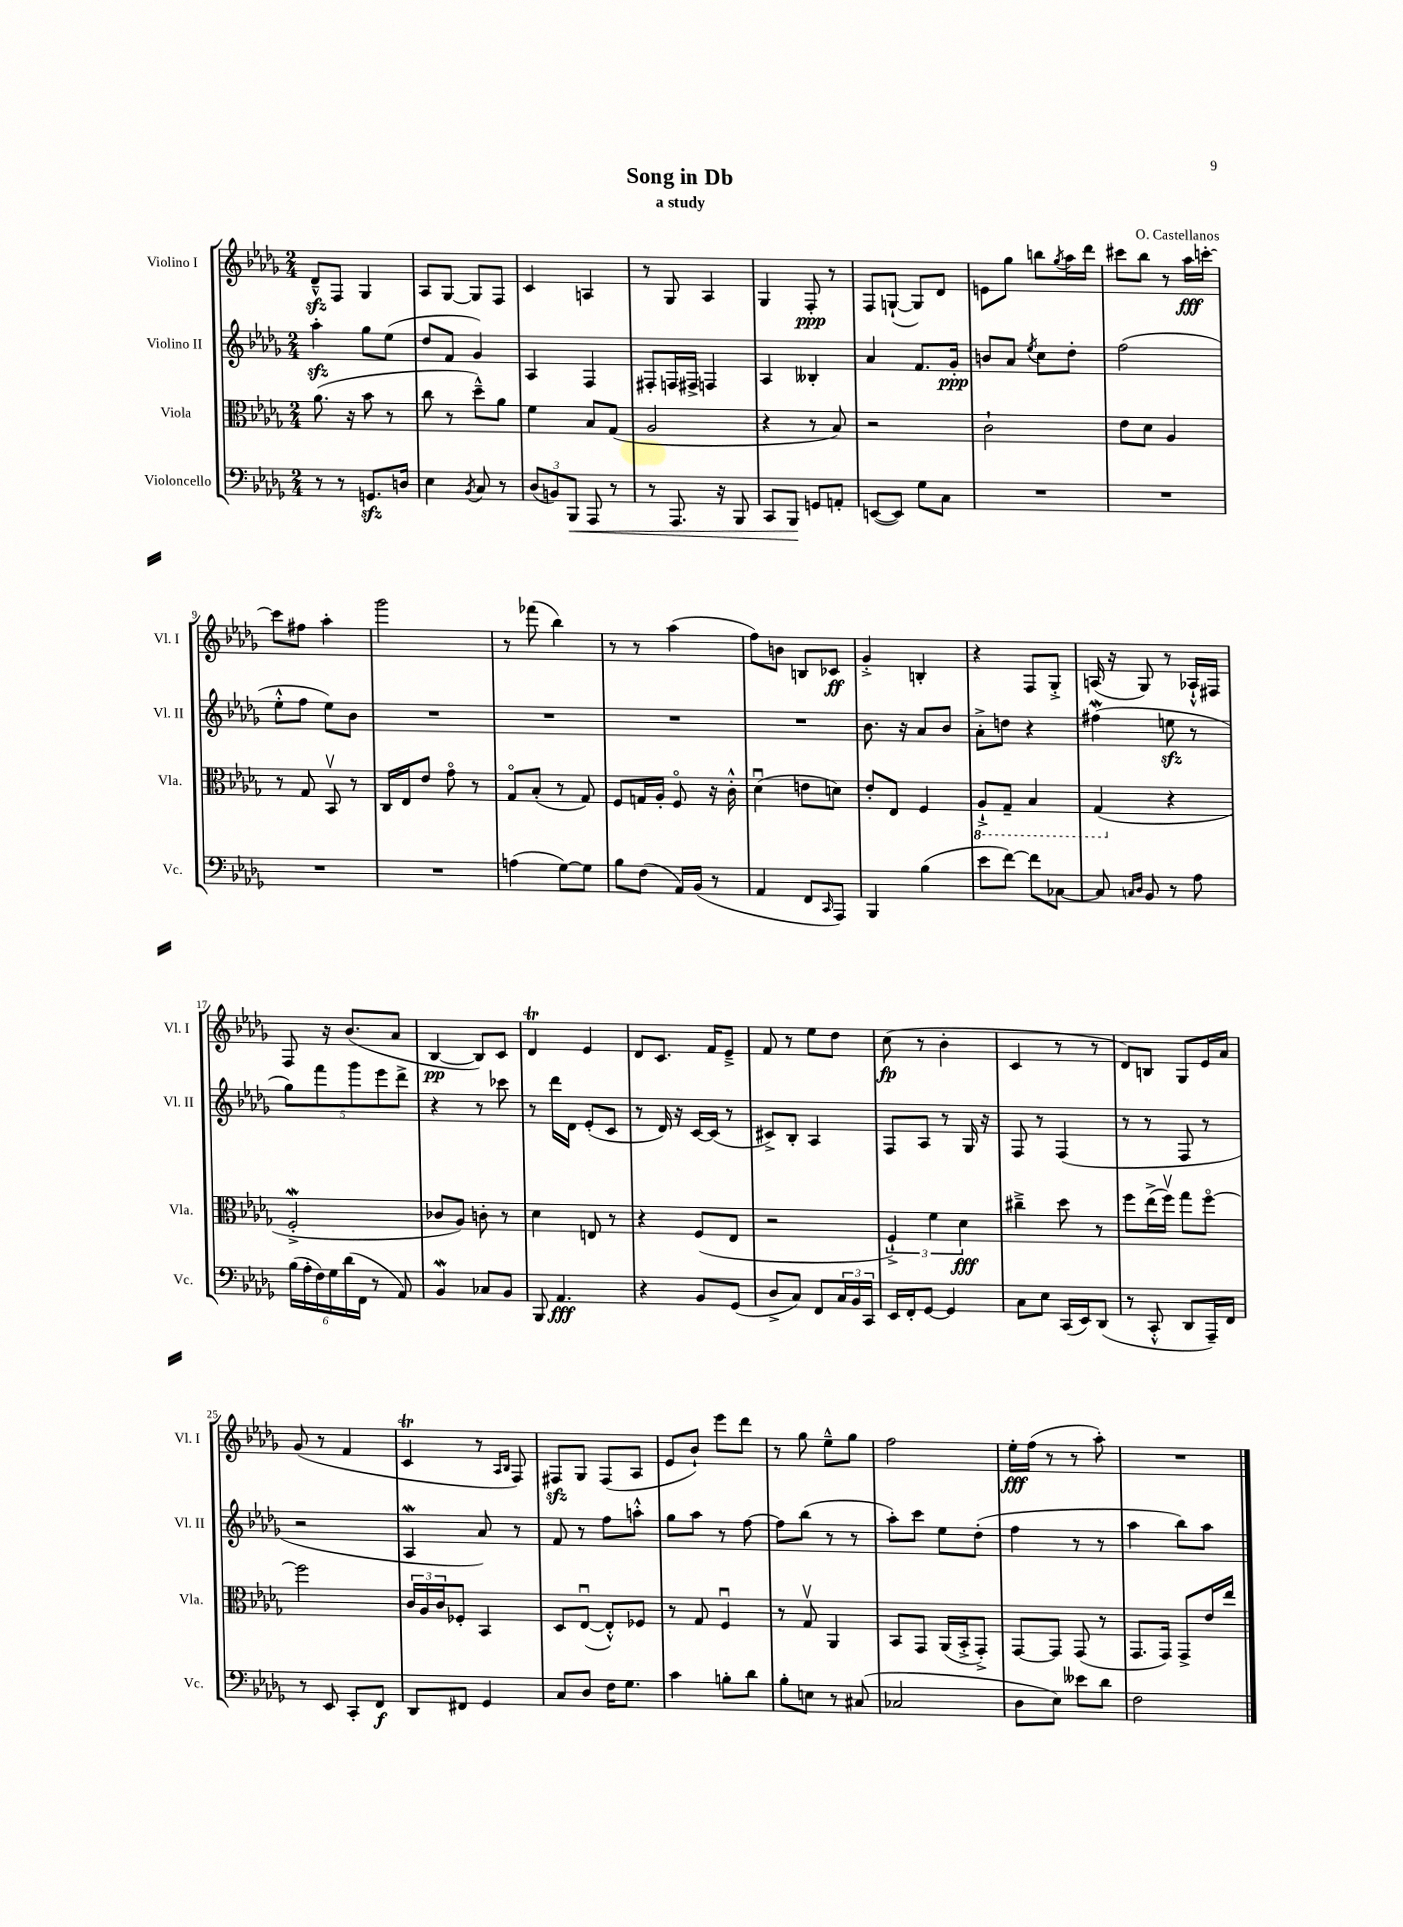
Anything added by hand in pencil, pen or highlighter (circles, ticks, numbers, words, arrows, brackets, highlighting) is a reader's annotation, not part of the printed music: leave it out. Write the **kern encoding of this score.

**kern	**dynam	**kern	**dynam	**kern	**dynam	**kern	**dynam
*part4	*part4	*part3	*part3	*part2	*part2	*part1	*part1
*staff4	*staff4	*staff3	*staff3	*staff2	*staff2	*staff1	*staff1
*I"Violoncello	*	*I"Viola	*	*I"Violino II	*	*I"Violino I	*
*I'Vc.	*	*I'Vla.	*	*I'Vl. II	*	*I'Vl. I	*
*clefF4	*	*clefC3	*	*clefG2	*	*clefG2	*
*k[b-e-a-d-g-]	*	*k[b-e-a-d-g-]	*	*k[b-e-a-d-g-]	*	*k[b-e-a-d-g-]	*
*M2/4	*	*M2/4	*	*M2/4	*	*M2/4	*
=1	=1	=1	=1	=1	=1	=1	=1
8r	.	(8.a-\	.	4aa-zz'\	.	8d-zz~^^/L	.
8r	.	.	.	.	.	8F/J	.
.	.	16r	.	.	.	.	.
8.GGnzz/L	.	8b-\	.	8gg-\L	.	4G-/	.
.	.	8r	.	(8ee-\J	.	.	.
16Dn/Jk	.	.	.	.	.	.	.
=2	=2	=2	=2	=2	=2	=2	=2
4E-\	.	8cc\	.	8dd-/L	.	8A-/L	.
.	.	8r	.	8f/J	.	[8G-/J	.
8qBB-/	.	.	.	.	.	.	.
8C/	.	8dd-~^^\L)	.	4g-/)	.	8G-/L]	.
8r	.	8a-\J	.	.	.	8F/J	.
=3	=3	=3	=3	=3	=3	=3	=3
(12D-/L	.	4f\	.	4A-/	.	4c/	.
12BBn/)	.	.	.	.	.	.	.
!	!LO:HP:b	!	!	!	!	!	!
12BBB-/J	<	.	.	.	.	.	.
8AAA-/	.	8B-/L	.	4F/	.	4An/	.
8r	.	(8G-/J	.	.	.	.	.
=4	=4	=4	=4	=4	=4	=4	=4
8r	.	2A-/	.	8F#X'/L	.	8r	.
8.AAA-/	.	.	.	16Fn/L	.	8G-/	.
.	.	.	.	16F#X^/JJ	.	.	.
.	.	.	.	4Fn/	.	4A-/	.
16r	.	.	.	.	.	.	.
8BBB-/	.	.	.	.	.	.	.
=5	=5	=5	=5	=5	=5	=5	=5
8CC/L	.	4r	.	4A-/	.	4G-/	.
8BBB-/J	.	.	.	.	.	.	.
8GGn/L	[	8r	.	4B--X'/	.	8F'/	ppp
8AAn'/J	.	8B-/)	.	.	.	8r	.
=6	=6	=6	=6	=6	=6	=6	=6
([8EEn/L	.	2r	.	4a-/	.	8F/L	.
8EE/J])	.	.	.	.	.	([8Gn`/J	.
8G-\L	.	.	.	8.f/L	.	8G/L])	.
8C\J	.	.	.	.	.	8d-/J	.
.	.	.	.	16g-'/Jk	ppp	.	.
=7	=7	=7	=7	=7	=7	=7	=7
2r	.	2c`\	.	8bn/L	.	8en\L	.
.	.	.	.	8a-/J	.	8gg-\J	.
.	.	.	.	8qee-/	.	.	.
.	.	.	.	8cc\L	.	8bbn\L	.
.	.	.	.	.	.	8qgg-/	.
.	.	.	.	8dd-'\J	.	16aa-\L	.
.	.	.	.	.	.	16ddd-\JJ	.
=8	=8	=8	=8	=8	=8	=8	=8
2r	.	8e-\L	.	(2ff\	.	8ccc#X\L	.
.	.	8d-\J	.	.	.	8bb-\J	.
.	.	4A-/	.	.	.	8r	.
.	.	.	.	.	.	16aa-\LL	fff
.	.	.	.	.	.	[16cccn'\JJ	.
!!LO:LB:g=z
=9	=9	=9	=9	=9	=9	=9	=9
2r	.	8r	.	8ee-'^^\L	.	8ccc\L]	.
.	.	8G-/	.	8ff\J	.	8ff#X\J	.
.	.	8BB-v/	.	8ee-\L)	.	4aa-'\	.
.	.	8r	.	8b-\J	.	.	.
=10	=10	=10	=10	=10	=10	=10	=10
2r	.	16C/LL	.	2r	.	2ggg-\	.
.	.	16E-/J	.	.	.	.	.
.	.	8e-/J	.	.	.	.	.
.	.	8g-\	.	.	.	.	.
.	.	8r	.	.	.	.	.
=11	=11	=11	=11	=11	=11	=11	=11
(4An\	.	8G-/L	.	2r	.	8r	.
.	.	(8B-'/J	.	.	.	(8fff-X\	.
[8G-\L)	.	8r	.	.	.	4bb-\)	.
8G-\J]	.	8G-/)	.	.	.	.	.
=12	=12	=12	=12	=12	=12	=12	=12
8B-\L	.	8F/L	.	2r	.	8r	.
(8F\J	.	16Gn/L	.	.	.	8r	.
.	.	16A-'/JJ	.	.	.	.	.
16AA-/LL)	.	8F/	.	.	.	(4aa-\	.
(16BB-/JJ	.	.	.	.	.	.	.
8r	.	16r	.	.	.	.	.
.	.	16c'^^\	.	.	.	.	.
=13	=13	=13	=13	=13	=13	=13	=13
4AA-/	.	(4d-u\	.	2r	.	8ff\L)	.
.	.	.	.	.	.	8bn\J	.
8FF/L	.	8en\L	.	.	.	8Bn/L	.
16qqCC/	.	.	.	.	.	.	.
8AAA-/J)	.	8dn\J)	.	.	.	8c-X/J	ff
=14	=14	=14	=14	=14	=14	=14	=14
4BBB-/	.	8e-'/L	.	8.b-\	.	4g-'^/	.
.	.	8E-/J	.	.	.	.	.
.	.	.	.	16r	.	.	.
(4B-\	.	4F/	.	8a-/L	.	4Bn'/	.
.	.	.	.	8b-/J	.	.	.
=15	=15	=15	=15	=15	=15	=15	=15
*	*	*8ba	*	*	*	*	*
8e-\L	.	8AA-`^/L	.	8a-'^\L	.	4r	.
[8f\J)	.	8GG-~/J	.	8ddn\J	.	.	.
8f\L]	.	4BB-/	.	4r	.	8F/L	.
[8C-X\J	.	.	.	.	.	8G-'^/J	.
=16	=16	=16	=16	=16	=16	=16	=16
8C-/]	.	(4GG-/	.	(4ff#XW\	.	(16An/	.
.	.	.	.	.	.	16r	.
16qqCn/LL	.	.	.	.	.	.	.
16qqD-/JJ	.	.	.	.	.	.	.
8BB-/	.	.	.	.	.	8G-/)	.
*	*	*X8ba	*	*	*	*	*
8r	.	4r	.	8eenzz\	.	8r	.
8A-\	.	.	.	8r	.	16A-X`^^/LL	.
.	.	.	.	.	.	16F#X/JJ	.
!!LO:LB:g=z
=17	=17	=17	=17	=17	=17	=17	=17
(24B-\LL	.	2FW'^/	.	10gg-\L)	.	8F/	.
24A-'\	.	.	.	.	.	.	.
24F\)	.	.	.	.	.	.	.
.	.	.	.	10fff\	.	.	.
24G-\	.	.	.	.	.	16r	.
(24d-\	.	.	.	.	.	.	.
.	.	.	.	.	.	(8.b-/L	.
.	.	.	.	10ggg-\	.	.	.
24FF\JJ	.	.	.	.	.	.	.
8r	.	.	.	.	.	.	.
.	.	.	.	10eee-\	.	.	.
8AA-/)	.	.	.	.	.	8a-/J	.
.	.	.	.	10ddd-^\J	.	.	.
=18	=18	=18	=18	=18	=18	=18	=18
4BB-W/	.	8c-X/L	.	4r	.	[4B-/	pp
.	.	8A-/J)	.	.	.	.	.
8C-X/L	.	8cn'\	.	8r	.	8B-/L])	.
8BB-/J	.	8r	.	8ccc-X\	.	8c/J	.
=19	=19	=19	=19	=19	=19	=19	=19
8BBB-/	.	4d-\	.	8r	.	4d-T/	.
4.AA-/	fff	.	.	16ddd-\LL	.	.	.
.	.	.	.	16d-\JJ	.	.	.
.	.	8En/	.	(8e-'/L	.	4e-/	.
.	.	8r	.	8c/J	.	.	.
=20	=20	=20	=20	=20	=20	=20	=20
4r	.	4r	.	8r	.	8d-/L	.
.	.	.	.	16d-/)	.	8.c/J	.
.	.	.	.	16r	.	.	.
8BB-/L	.	(8F/L	.	[16c/LL	.	.	.
.	.	.	.	(16c/JJ]	.	16f/KL	.
(8GG-/J	.	8E-/J	.	8r	.	8e-~^/J	.
=21	=21	=21	=21	=21	=21	=21	=21
8D-^/L	.	2r	.	8c#X^/L)	.	8f/	.
8C/J)	.	.	.	8B-'/J	.	8r	.
8FF/L	.	.	.	4A-/	.	8ee-\L	.
24C/L	.	.	.	.	.	8dd-\J	.
24BB-/	.	.	.	.	.	.	.
24CC/JJ	.	.	.	.	.	.	.
=22	=22	=22	=22	=22	=22	=22	=22
16EE-/LL	.	6F`^/)	.	8F/L	.	(8cc\	fp
16FF'/J	.	.	.	.	.	.	.
[8GG-/J	.	.	.	8A-/J	.	8r	.
.	.	6f\	.	.	.	.	.
4GG-/]	.	.	.	8r	.	4b-'\	.
.	.	6d-\	fff	.	.	.	.
.	.	.	.	16G-/	.	.	.
.	.	.	.	16r	.	.	.
=23	=23	=23	=23	=23	=23	=23	=23
8C\L	.	4cc#X~^\	.	8F/	.	4c/	.
8E-\J	.	.	.	8r	.	.	.
(16CC/LL	.	8dd-\	.	(4F/	.	8r	.
16EE-/J)	.	.	.	.	.	.	.
(8DD-/J	.	8r	.	.	.	8r	.
=24	=24	=24	=24	=24	=24	=24	=24
8r	.	8ff\L	.	8r	.	8d-/L)	.
8CC'^^/	.	(16ee-^\L	.	8r	.	8Bn/J	.
.	.	16ffv\JJ)	.	.	.	.	.
8DD-/L	.	8gg-\L	.	8F/	.	8G-/L	.
16AAA-~/L)	.	[8ff\J	.	8r	.	16e-/L	.
16FF/JJ	.	.	.	.	.	16a-/JJ	.
!!LO:LB:g=z
=25	=25	=25	=25	=25	=25	=25	=25
8r	.	2ff\]	.	2r	.	(8g-/	.
8EE-/	.	.	.	.	.	8r	.
8CC'/L	.	.	.	.	.	4f/	.
8FF/J	f	.	.	.	.	.	.
=26	=26	=26	=26	=26	=26	=26	=26
8DD-/L	.	24c/LL	.	4A-W/	.	4ct/	.
.	.	24A-/	.	.	.	.	.
.	.	24c/J	.	.	.	.	.
8FF#X/J	.	8F-X'/J	.	.	.	.	.
4GG-/	.	4BB-/	.	8a-/)	.	8r	.
.	.	.	.	.	.	16qqA-/LL	.
.	.	.	.	.	.	16qqB-/JJ	.
.	.	.	.	8r	.	8F/)	.
=27	=27	=27	=27	=27	=27	=27	=27
8C/L	.	8D-/L	.	8f/	.	8F#Xzz/L	.
8D-/J	.	([8E-u/J	.	8r	.	8G-/J	.
16F\KL	.	8E-'^^/L])	.	8ff\L	.	(8F#/L	.
8.G-\J	.	.	.	.	.	.	.
.	.	8F-X/J	.	8aan'^^\J	.	8A-/J	.
=28	=28	=28	=28	=28	=28	=28	=28
4c\	.	8r	.	8gg-\L	.	8e-/L	.
.	.	8G-/	.	8aa-\J	.	8b-`/J)	.
8Bn'\L	.	4Fu/	.	8r	.	8eee-\L	.
8d-\J	.	.	.	[8ff\	.	8ddd-\J	.
=29	=29	=29	=29	=29	=29	=29	=29
8B-'\L	.	8r	.	8ff\L]	.	8r	.
8En\J	.	8G-v/	.	(8bb-\J	.	8gg-\	.
8r	.	4AA-/	.	8r	.	8ee-~^^\L	.
(8C#X/	.	.	.	8r	.	8gg-\J	.
=30	=30	=30	=30	=30	=30	=30	=30
2C-X/	.	8BB-/L	.	8aa-'\L)	.	2ff\	.
.	.	8GG-/J	.	8ccc\J	.	.	.
.	.	(16AA-/LL	.	8ee-\L	.	.	.
.	.	16BB-'^/J	.	.	.	.	.
.	.	8GG-'^/J)	.	(8dd-'\J	.	.	.
=31	=31	=31	=31	=31	=31	=31	=31
8D-\L	.	[8GG-/L	.	4ff\	.	16ee-'\LL	fff
.	.	.	.	.	.	(16ff\JJ	.
8E-\J)	.	8GG-/J]	.	.	.	8r	.
8e--X\L	.	(8GG-/	.	8r	.	8r	.
8d-\J	.	8r	.	8r	.	8aa-'\)	.
=32	=32	=32	=32	=32	=32	=32	=32
2F\	.	8.GG-/L	.	4aa-\	.	2r	.
.	.	16GG-/Jk)	.	.	.	.	.
.	.	8GG-^/L	.	8bb-\L)	.	.	.
.	.	16e-/L	.	8aa-\J	.	.	.
.	.	16ee-/JJ	.	.	.	.	.
==	==	==	==	==	==	==	==
*-	*-	*-	*-	*-	*-	*-	*-
